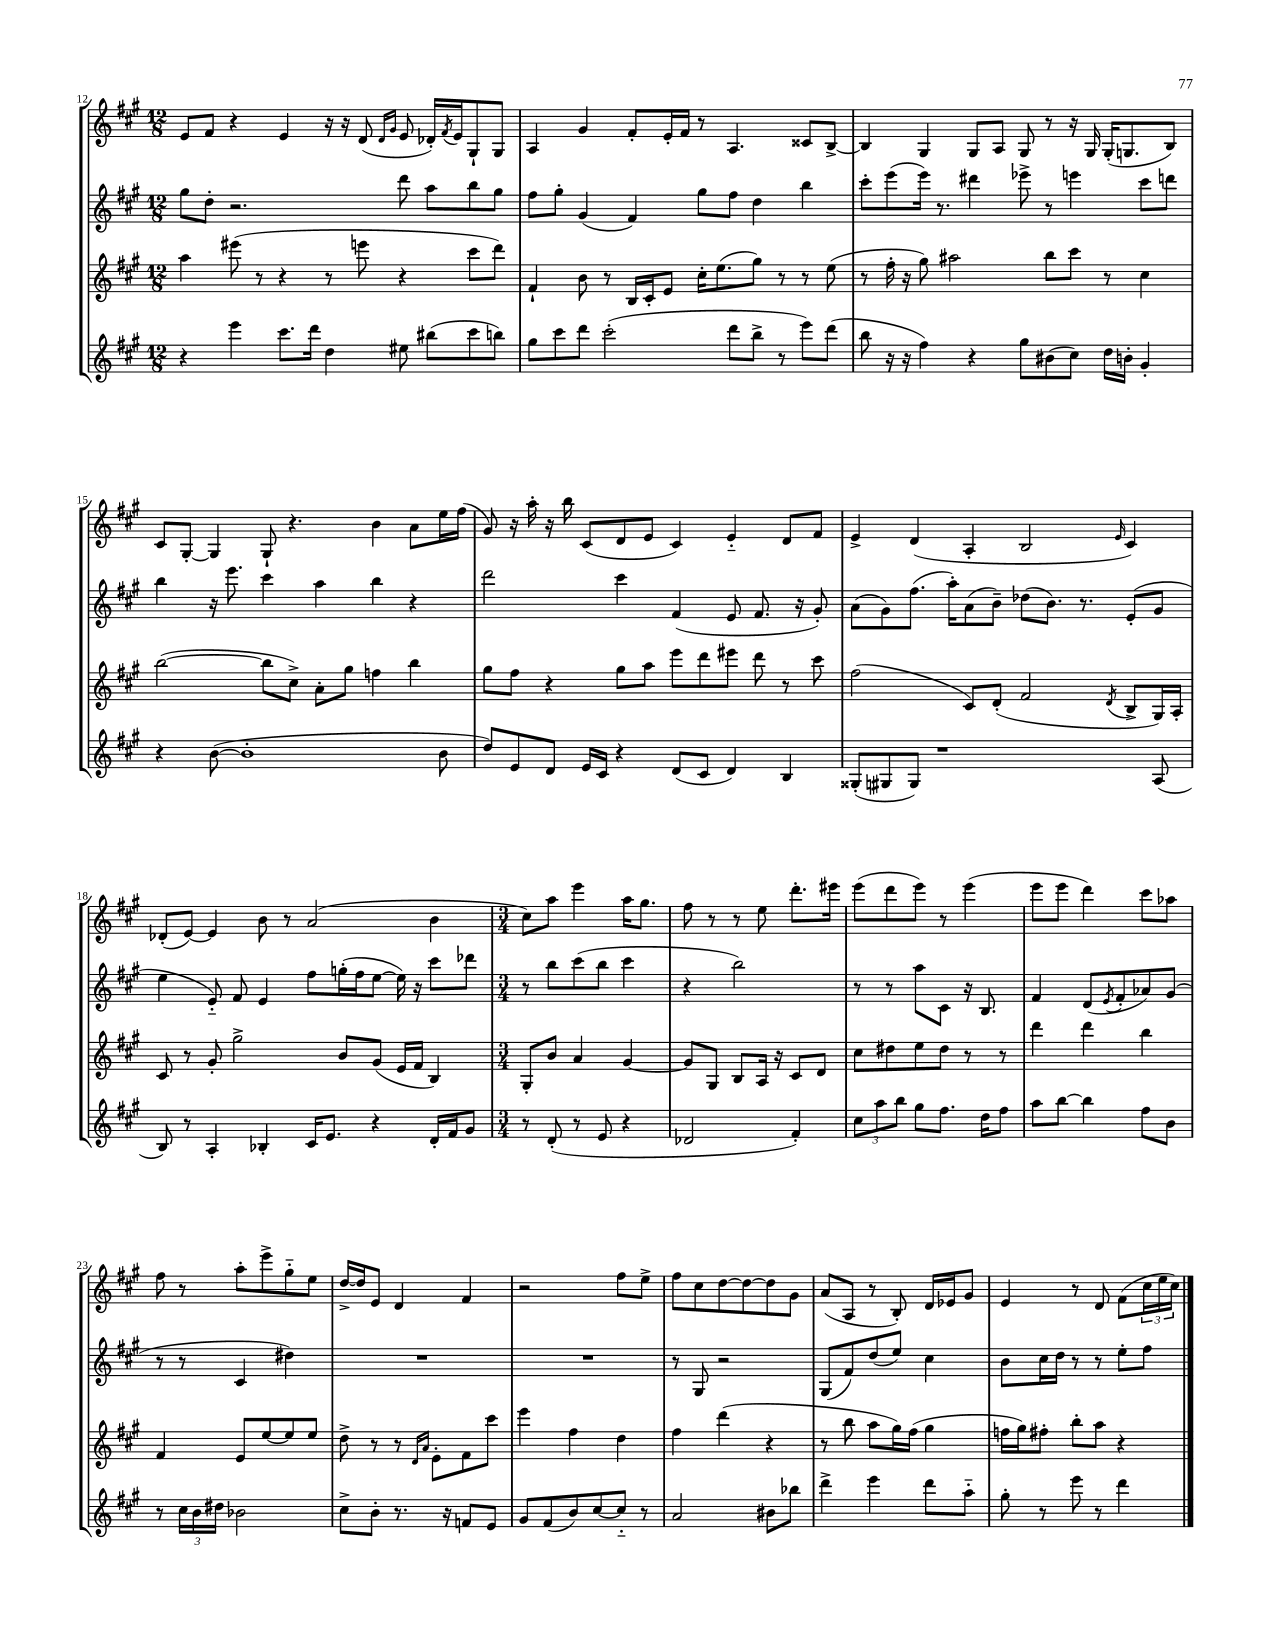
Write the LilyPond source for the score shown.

<<
\new StaffGroup <<
\new Staff = "s0" {
    \clef treble \key a \major \numericTimeSignature \time 12/8
    e'8 fis'8 r4 e'4 r16 r16 d'8( \grace { d'16 gis'16 } e'8 des'16-.) \acciaccatura { fis'8 } e'16 gis8-! gis8 |
    a4 gis'4 fis'8-. e'16-. fis'16 r8 a4. cisis'8 b8~-> |
    b4 gis4 gis8 a8 gis8 r8 r16 gis16 gis16-.( g8. b8) |
    cis'8 gis8~-. gis4 gis8-! r4. b'4 a'8 e''16 fis''16( |
    gis'8) r16 a''16-. r16 b''16 cis'8( d'8 e'8 cis'4) e'4-_ d'8 fis'8 |
    e'4-> d'4( a4-. b2 \grace { e'16 } cis'4) |
    des'8-.( e'8~) e'4 b'8 r8 a'2( b'4 |
    \numericTimeSignature \time 3/4 cis''8) a''8 e'''4 a''16 gis''8. |
    fis''8 r8 r8 e''8 d'''8.-. eis'''16 |
    e'''8( d'''8 e'''8) r8 e'''4( |
    e'''8 e'''8 d'''4) cis'''8 aes''8 |
    fis''8 r8 a''8-. e'''8-> gis''8-_ e''8 |
    d''16~-> d''16 e'8 d'4 fis'4 |
    r2 fis''8 e''8-> |
    fis''8 cis''8 d''8~ d''8~ d''8 gis'8 |
    a'8( a8 r8 b8-.) d'16 ees'16 gis'8 |
    e'4 r8 d'8 fis'8( \tuplet 3/2 { cis''16 e''16 cis''16) } \bar "|." |
}
\new Staff = "s1" {
    \clef treble \key a \major \numericTimeSignature \time 12/8
    gis''8 d''8-. r2. d'''8 a''8 b''8 gis''8 |
    fis''8 gis''8-. gis'4( fis'4) gis''8 fis''8 d''4 b''4 |
    cis'''8-. e'''8( e'''16) r8. dis'''4 ees'''8-> r8 e'''4 cis'''8 d'''8 |
    b''4 r16 e'''8. cis'''4 a''4 b''4 r4 |
    d'''2 cis'''4 fis'4( e'8 fis'8. r16 gis'8-.) |
    a'8( gis'8) fis''8.( a''16-.) a'8( b'8--) des''8( b'8.) r8. e'8-.( gis'8 |
    e''4 e'8-_) fis'8 e'4 fis''8 g''16-.( fis''16 e''8~ e''16) r16 cis'''8 des'''8 |
    \numericTimeSignature \time 3/4 r8 b''8 cis'''8( b''8 cis'''4 |
    r4 b''2) |
    r8 r8 a''8 cis'8 r16 b8. |
    fis'4 d'8( \acciaccatura { e'8 } fis'8-. aes'8) gis'8( |
    r8 r8 cis'4 dis''4) |
    R2. |
    R2. |
    r8 gis8 r2 |
    gis8( fis'8) d''8( e''8) cis''4 |
    b'8 cis''16 d''16 r8 r8 e''8-. fis''8 \bar "|." |
}
\new Staff = "s2" {
    \clef treble \key a \major \numericTimeSignature \time 12/8
    a''4 eis'''8( r8 r4 r8 e'''8 r4 cis'''8 d'''8) |
    fis'4-! b'8 r8 b16 cis'16-. e'8 cis''16-. e''8.( gis''8) r8 r8 e''8( |
    r8 fis''16-. r16 gis''8) ais''2 b''8 cis'''8 r8 cis''4 |
    b''2~( b''8 cis''8->) a'8-. gis''8 f''4 b''4 |
    gis''8 fis''8 r4 gis''8 a''8 e'''8 d'''8 eis'''8 d'''8 r8 cis'''8 |
    fis''2( cis'8) d'8-.( fis'2 \acciaccatura { d'8 } b8-> gis16) a16-. |
    cis'8 r8 gis'8-. gis''2-> b'8 gis'8( e'16 fis'16 b4) |
    \numericTimeSignature \time 3/4 gis8-. b'8 a'4 gis'4~ |
    gis'8 gis8 b8 a16 r16 cis'8 d'8 |
    cis''8 dis''8 e''8 dis''8 r8 r8 |
    d'''4 d'''4 b''4 |
    fis'4 e'8 e''8~ e''8 e''8 |
    d''8-> r8 r8 \grace { d'16 a'16 } e'8-. fis'8 cis'''8 |
    e'''4 fis''4 d''4 |
    fis''4 d'''4( r4 |
    r8 b''8 a''8 gis''16) fis''16( gis''4 |
    f''16 gis''16) fis''8-. b''8-. a''8 r4 \bar "|." |
}
\new Staff = "s3" {
    \clef treble \key a \major \numericTimeSignature \time 12/8
    r4 e'''4 cis'''8. d'''16 d''4 eis''8 bis''8( cis'''8 b''8) |
    gis''8 cis'''8 d'''8 cis'''2-.( d'''8 b''8-> r8 e'''8) d'''8( |
    b''8 r16 r16 fis''4) r4 gis''8 bis'8( cis''8) d''16 b'16-. gis'4-. |
    r4 b'8~( b'1-. b'8 |
    d''8) e'8 d'8 e'16 cis'16 r4 d'8( cis'8 d'4) b4 |
    gisis8-.( gis8 gis8) r1 a8( |
    b8) r8 a4-. bes4-. cis'16 e'8. r4 d'16-. fis'16 gis'8 |
    \numericTimeSignature \time 3/4 r8 d'8-.( r8 e'8 r4 |
    des'2 fis'4-.) |
    \tuplet 3/2 { cis''8 a''8 b''8 } gis''8 fis''8. d''16 fis''8 |
    a''8 b''8~ b''4 fis''8 b'8 |
    r8 \tuplet 3/2 { cis''16 b'16 dis''16 } bes'2 |
    cis''8-> b'8-. r8. r16 f'8 e'8 |
    gis'8 fis'8( b'8) cis''8~ cis''8-_ r8 |
    a'2 bis'8 bes''8 |
    d'''4-> e'''4 d'''8 a''8-_ |
    gis''8-. r8 e'''8 r8 d'''4 \bar "|." |
}
>>
>>
\layout { \context { \Score currentBarNumber = #12 } }
